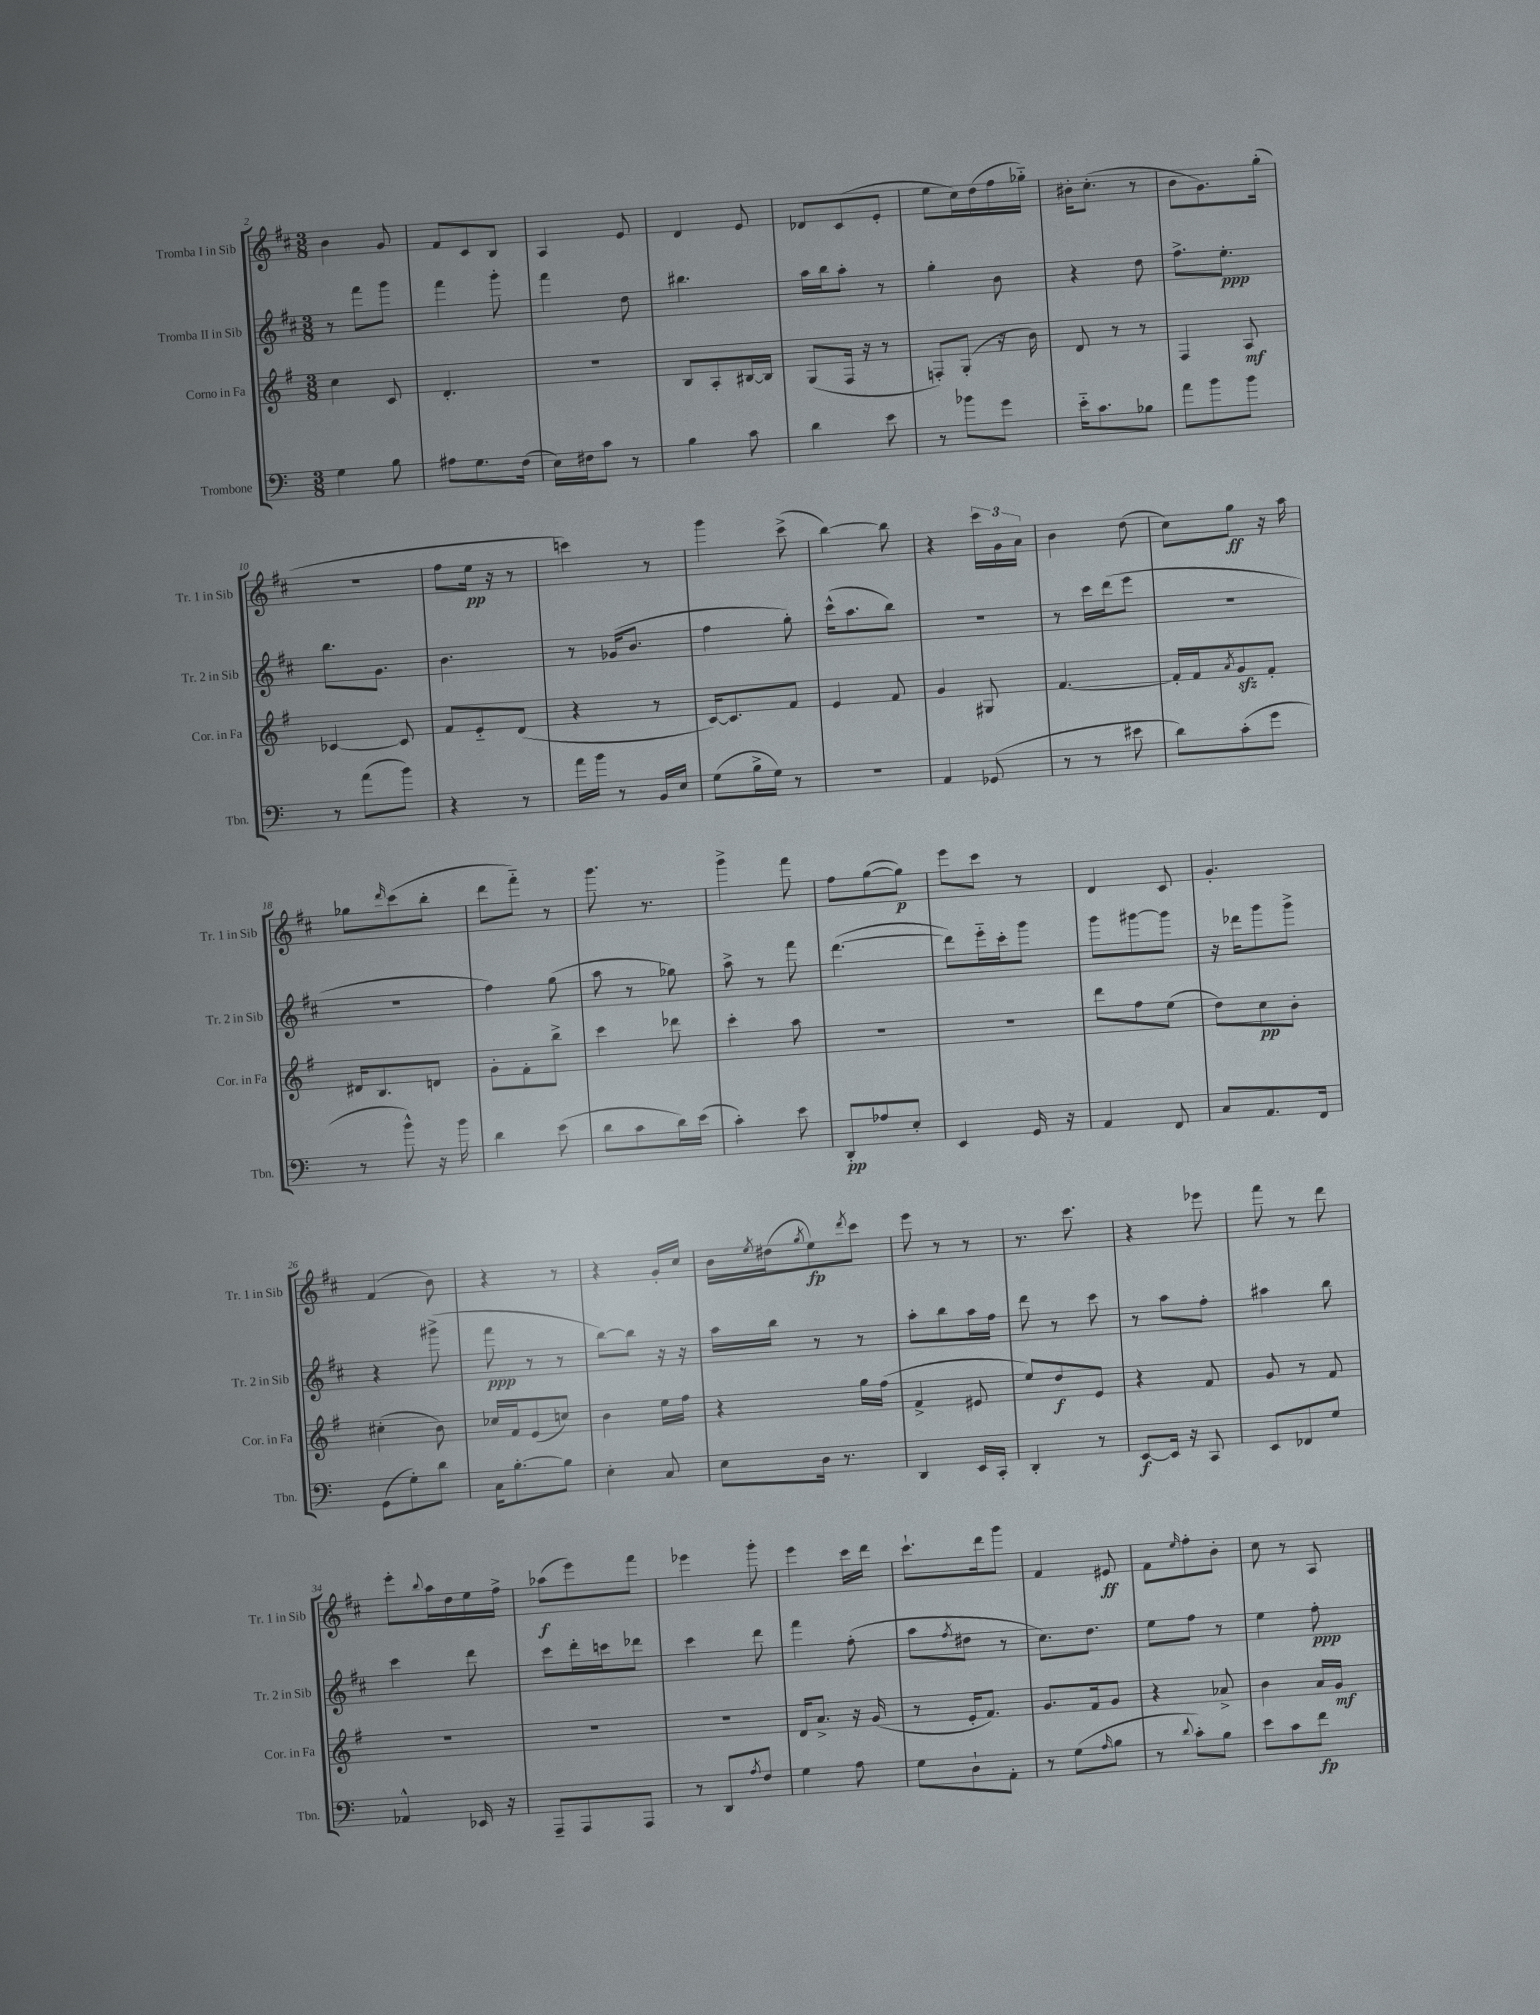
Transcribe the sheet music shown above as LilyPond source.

<<
\new StaffGroup <<
\new Staff = "s0" \with { instrumentName = "Tromba I in Sib" shortInstrumentName = "Tr. 1 in Sib" } {
    \clef treble \key d \major \numericTimeSignature \time 3/8
    b'4 g'8 |
    fis'8 cis'8 b8 |
    a4 e'8 |
    d'4 e'8 |
    des'8 cis'8( e'8-. |
    e''8 cis''16) d''16( fis''16 ges''16-_) |
    bis'16-. cis''8.-.( r8 |
    b'8 g'8.) g''16-.( |
    R4. |
    fis''8 e''16\pp r16 r8 |
    c'''4) r8 |
    g'''4 cis'''8->( |
    b''4~) b''8 |
    r4 \tuplet 3/2 { cis'''16 g'16 a'16 } |
    b'4 d''8( |
    cis''8) g''8\ff r16 a''16 |
    ges''8 \grace { d'''16 } cis'''8( b''8-. |
    d'''8 fis'''8-_) r8 |
    g'''8. r8. |
    g'''4-> fis'''8 |
    fis''8 g''8~( g''8\p) |
    e'''8 cis'''8 r8 |
    d'4 cis'8 |
    g'4.-. |
    fis'4( b'8) |
    r4 r8 |
    r4 g'16-. cis''16 |
    b'16 \acciaccatura { e''8 } dis''16( \acciaccatura { g''8 } e''8\fp) \acciaccatura { d'''8 } cis'''8 |
    e'''8 r8 r8 |
    r8. cis'''8. |
    r4 ees'''8 |
    fis'''8 r8 d'''8 |
    e'''8-. \appoggiatura { b''8 } a''16 d''16 e''16 fis''16-> |
    aes''8\f( e'''8) fis'''8 |
    ees'''4 g'''8-. |
    e'''4 cis'''16 d'''16 |
    cis'''8.-! d'''16 g'''8 |
    fis'4 eis'8\ff |
    fis'8 \grace { e''16 } fis''8-. b'8-. |
    cis''8 r8 a8 \bar "|." |
}
\new Staff = "s1" \with { instrumentName = "Tromba II in Sib" shortInstrumentName = "Tr. 2 in Sib" } {
    \clef treble \key d \major \numericTimeSignature \time 3/8
    r8 fis'''8 g'''8 |
    fis'''4 g'''8-. |
    fis'''4 d''8 |
    bis''4. |
    a''16 b''16 a''8-. r8 |
    g''4-. b'8 |
    r4 d''8 |
    fis''8.-> e''8.-.\ppp |
    b''8. g'8. |
    b'4. |
    r8 ges'16( b'8. |
    fis''4 g''8-.) |
    cis'''16-^( a''8. b''8) |
    R4. |
    r8 cis'''16 d'''16( e'''8 |
    R4. |
    R4. |
    fis''4) g''8( |
    a''8 r8 ges''8) |
    a''8-> r8 fis'''8 |
    d'''4.~( |
    d'''8) e'''16-_ cis'''16-. g'''8 |
    g'''8 gis'''8~ gis'''8 |
    r16 des'''16 g'''8 g'''8-> |
    r4 gis'''8->( |
    fis'''8\ppp r8 r8 |
    b''8~) b''8 r16 r16 |
    a''16 b''16 r8 r8 |
    a''8-. b''8 a''16 fis''16 |
    d'''8 r8 cis'''8 |
    r8 a''8 fis''8-. |
    ais''4 b''8 |
    cis'''4 d'''8 |
    cis'''8 d'''16-. c'''16 des'''8 |
    cis'''4 d'''8 |
    fis'''4 fis''8-.( |
    a''8 \acciaccatura { fis''8 } dis''8 r8 |
    cis''8.) d''8. |
    e''8 fis''8 r8 |
    e''4 fis''8-.\ppp \bar "|." |
}
\new Staff = "s2" \with { instrumentName = "Corno in Fa" shortInstrumentName = "Cor. in Fa" } {
    \clef treble \key g \major \numericTimeSignature \time 3/8
    c''4 c'8 |
    d'4.-. |
    R4. |
    b8 a8-. bis16~ bis16 |
    g8( fis16 r16 r8 |
    f8-.) g8-.( r16 b'16) |
    d'8 r8 r8 |
    fis4 a8\mf |
    ces'4~ ces'8 |
    fis'8 e'8-_ d'8( |
    r4 r8 |
    c'16~) c'8. fis'8 |
    e'4 fis'8 |
    g'4 gis8 |
    fis'4.~ |
    fis'16-. fis'16 \acciaccatura { a'8 } g'8\sfz fis'8-. |
    dis'16 b8. d'8 |
    g'8-. fis'8-. b''8-> |
    c'''4 des'''8 |
    c'''4-. a''8 |
    R4. |
    R4. |
    d'''8 fis''8 e''8( |
    d''8) c''8\pp b'8-. |
    cis''4-.( b'8) |
    ces''16 fis'16 e'8( c''8) |
    b'4 e''16 fis''16 |
    r4 g''16 fis''16( |
    fis'4-> eis'8 |
    e''8) d''8\f e'8 |
    r4 fis'8 |
    g'8 r8 fis'8 |
    R4. |
    R4. |
    R4. |
    d'16 a'8.-> r16 g'16( |
    r8 e'16-. fis'8.) |
    g'8. fis'16 g'8 |
    r4 aes'8-> |
    b'4 a'16 g'16\mf \bar "|." |
}
\new Staff = "s3" \with { instrumentName = "Trombone" shortInstrumentName = "Tbn." } {
    \clef bass \key c \major \numericTimeSignature \time 3/8
    g4 b8 |
    ais8 g8. f16( |
    e16) fis16 c'8 r8 |
    b4 c'8 |
    d'4 e'8 |
    r8 bes'8 g'8 |
    e'16-_ c'8. bes8 |
    a'8 b'8 b'8 |
    r8 a'8( b'8) |
    r4 r8 |
    a'16 b'16 r8 b,16 e16 |
    g8( b16-> g16) r8 |
    R4. |
    a,4 ges,8( |
    r8 r8 eis'8 |
    d'8) c'8-.( g'8 |
    r8 b'8-^) r16 b'16 |
    d'4 e'8( |
    d'8 c'8 d'16) e'16( |
    c'4-.) e'8 |
    d,8-.\pp aes8 e8-. |
    e,4 g,16 r16 |
    a,4 f,8 |
    c8 a,8. f,16 |
    g,8( g8-.) d'8 |
    c16 b8.~-. b8 |
    e4-. c8 |
    e8 d16 r8. |
    d,4 e,16 c,16-. |
    d,4-. r8 |
    e,8~\f e,16 r16 c,8 |
    e,8 fes,8 g8 |
    aes,4-^ ees,16 r16 |
    a,,8-- a,,8 a,,8 |
    r8 d,8 \acciaccatura { a8 } f8 |
    g4 a8 |
    g8 d8-! a,8-. |
    r8 g8( \grace { a16 } b8 |
    r8 \appoggiatura { d'8 } c'8-.) b8 |
    e'8 c'8 f'8\fp \bar "|." |
}
>>
>>
\layout { \context { \Score currentBarNumber = #2 } }
